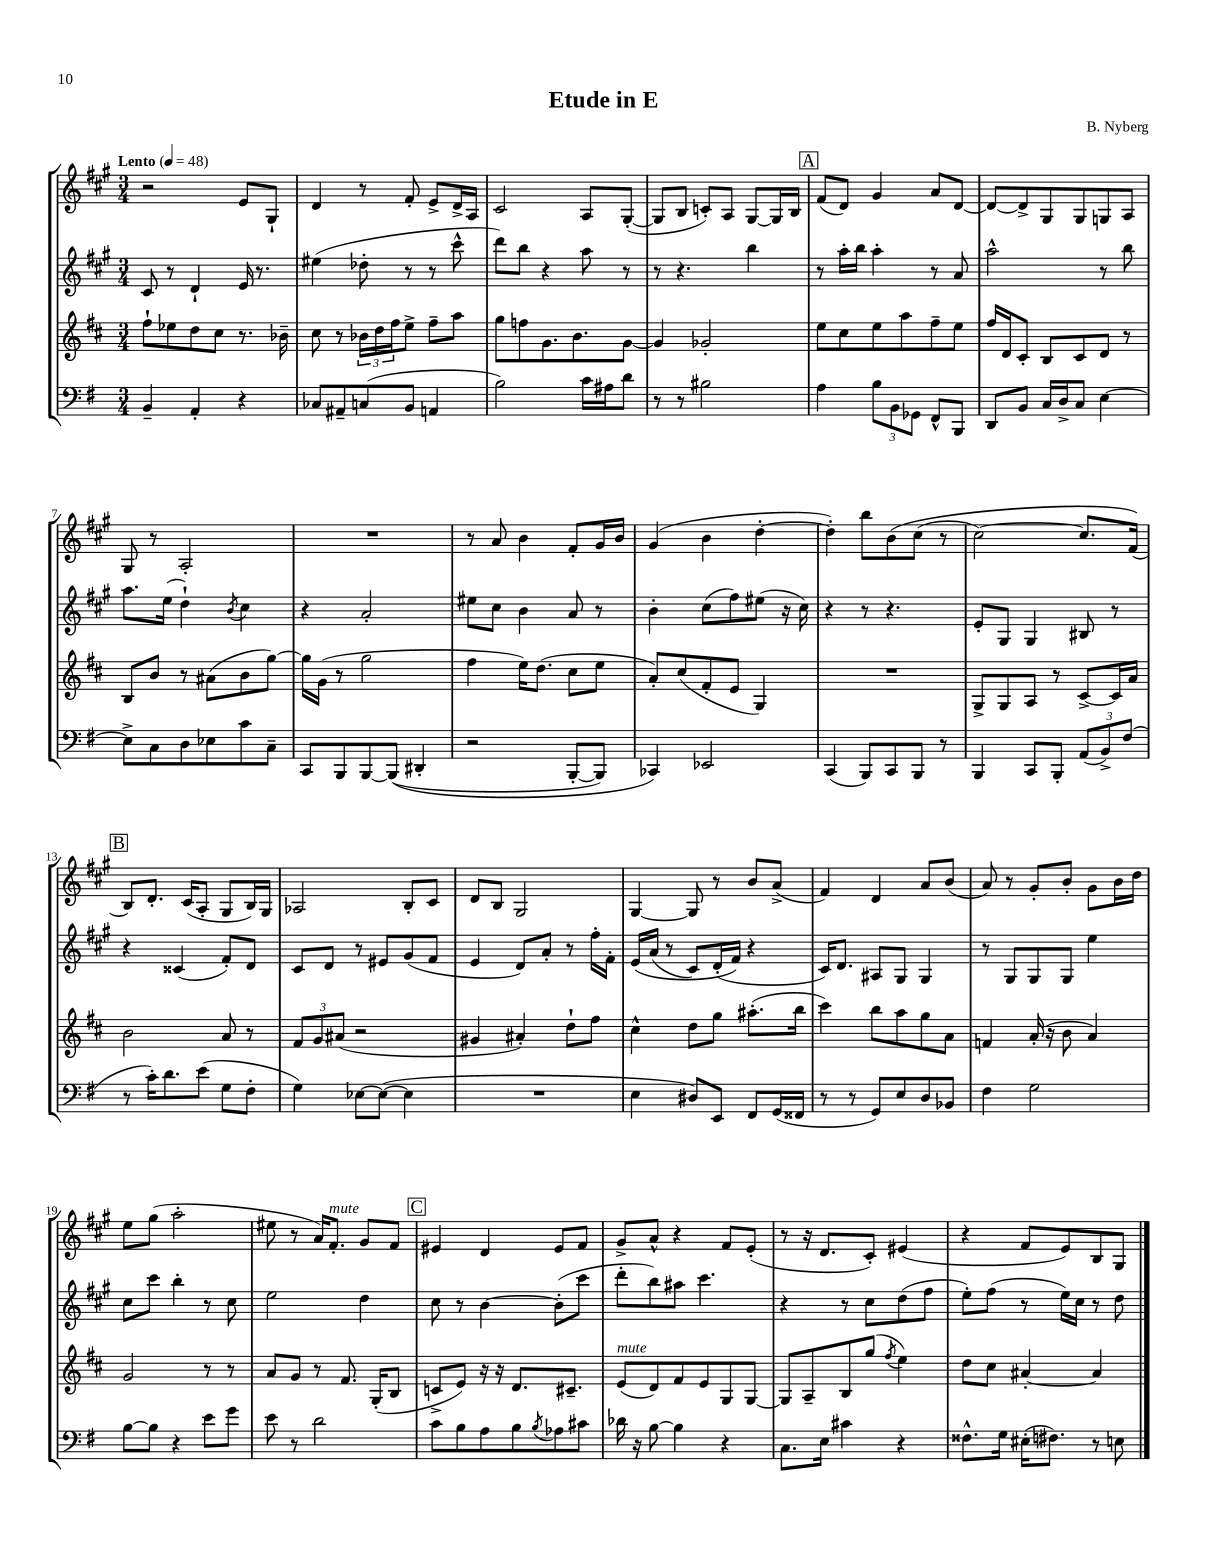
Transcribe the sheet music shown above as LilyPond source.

\header { title = "Etude in E" composer = "B. Nyberg" }
<<
\new StaffGroup <<
\new Staff = "s0" {
    \clef treble \key a \major \numericTimeSignature \time 3/4 \tempo "Lento" 4 = 48
    r2 e'8 gis8-! |
    d'4 r8 fis'8-. e'8-> d'16-> a16 |
    cis'2 a8 gis8~-.( |
    gis8 b8 c'8-.) a8 gis8~ gis16 b16 |
    \mark \markup { \box "A" } fis'8( d'8) gis'4 a'8 d'8~ |
    d'8~ d'8-> gis8 gis8 g8 a8 |
    gis8 r8 a2-. |
    R2. |
    r8 a'8 b'4 fis'8-. gis'16 b'16 |
    gis'4( b'4 d''4~-. |
    d''4-.) b''8 b'8\( cis''8( r8 |
    cis''2~) cis''8. fis'16(\) |
    \mark \markup { \box "B" } b8) d'8.-. cis'16( a8-. gis8 b16) gis16 |
    aes2 b8-. cis'8 |
    d'8 b8 gis2 |
    gis4~ gis8 r8 b'8 a'8->( |
    fis'4) d'4 a'8 b'8( |
    a'8) r8 gis'8-. b'8-. gis'8 b'16 d''16 |
    e''8 gis''8( a''2-. |
    eis''8 r8 a'16) fis'8.-.^\markup { \italic "mute" } gis'8 fis'8 |
    \mark \markup { \box "C" } eis'4 d'4 eis'8 fis'8 |
    gis'8-> a'8-^ r4 fis'8 e'8-.( |
    r8 r16 d'8. cis'8-.) eis'4( |
    r4 fis'8 e'8) b8 gis8 \bar "|." |
}
\new Staff = "s1" {
    \clef treble \key a \major \numericTimeSignature \time 3/4
    cis'8 r8 d'4-! e'16 r8. |
    eis''4( des''8-. r8 r8 cis'''8-^ |
    d'''8) b''8 r4 a''8 r8 |
    r8 r4. b''4 |
    \mark \markup { \box "A" } r8 a''16-. b''16 a''4-. r8 a'8 |
    a''2-^ r8 b''8 |
    a''8. e''16( d''4-!) \acciaccatura { b'8 } cis''4 |
    r4 a'2-. |
    eis''8 cis''8 b'4 a'8 r8 |
    b'4-. cis''8( fis''8) eis''8( r16 cis''16) |
    r4 r8 r4. |
    e'8-. gis8 gis4 bis8 r8 |
    \mark \markup { \box "B" } r4 cisis'4( fis'8-.) d'8 |
    cis'8 d'8 r8 eis'8 gis'8( fis'8 |
    e'4 d'8) a'8-. r8 fis''16-. fis'16-. |
    e'16\( a'16( r8 cis'8) d'16-.( fis'16\) r4 |
    cis'16) d'8. ais8 gis8 gis4 |
    r8 gis8 gis8 gis8 e''4 |
    cis''8 cis'''8 b''4-. r8 cis''8 |
    e''2 d''4 |
    \mark \markup { \box "C" } cis''8 r8 b'4~ b'8-.( cis'''8 |
    d'''8-. b''8) ais''8 cis'''4. |
    r4 r8 cis''8 d''8( fis''8 |
    e''8-.) fis''8( r8 e''16) cis''16 r8 d''8 \bar "|." |
}
\new Staff = "s2" {
    \clef treble \key d \major \numericTimeSignature \time 3/4
    fis''8-! ees''8 d''8 cis''8 r8. bes'16-- |
    cis''8 r8 \tuplet 3/2 { bes'16 d''16 fis''16 } e''8-> fis''8-- a''8 |
    g''8 f''8 g'8. b'8. g'8~ |
    g'4 ges'2-. |
    \mark \markup { \box "A" } e''8 cis''8 e''8 a''8 fis''8-- e''8 |
    fis''16 d'16 cis'8-. b8 cis'8 d'8 r8 |
    b8 b'8 r8 ais'8( b'8 g''8~) |
    g''16 g'16( r8 g''2 |
    fis''4 e''16) d''8.( cis''8 e''8 |
    a'8-.) cis''8( fis'8-. e'8 g4) |
    R2. |
    g8-> g8 a8 r8 cis'8~-> cis'16 a'16 |
    \mark \markup { \box "B" } b'2 a'8 r8 |
    \tuplet 3/2 { fis'8 g'8 ais'8( } r2 |
    gis'4 ais'4-.) d''8-! fis''8 |
    cis''4-^ d''8 g''8 ais''8.-.( b''16 |
    cis'''4) b''8 a''8 g''8 a'8 |
    f'4 a'16-.( r16 b'8 a'4) |
    g'2 r8 r8 |
    a'8 g'8 r8 fis'8. g16-.( b8 |
    \mark \markup { \box "C" } c'8-> e'8) r16 r16 d'8. cis'8.-- |
    e'8^\markup { \italic "mute" }( d'8) fis'8 e'8 g8 g8~ |
    g8 a8-- b8 g''8( \acciaccatura { fis''8 } e''4) |
    d''8 cis''8 ais'4~-. ais'4 \bar "|." |
}
\new Staff = "s3" {
    \clef bass \key g \major \numericTimeSignature \time 3/4
    b,4-- a,4-. r4 |
    ces8 ais,8-- c8( b,8 a,4 |
    b2) c'16 ais16 d'8 |
    r8 r8 bis2 |
    \mark \markup { \box "A" } a4 \tuplet 3/2 { b8 b,8 ges,8 } fis,8-^ b,,8 |
    d,8 b,8 c16 d16-> c8 e4~ |
    e8-> c8 d8 ees8 c'8 c8-- |
    c,8 b,,8 b,,8~ b,,8(\( dis,4-. |
    r2 b,,8~-. b,,8) |
    ces,4\) ees,2 |
    c,4( b,,8) c,8 b,,8 r8 |
    b,,4 c,8 b,,8-. \tuplet 3/2 { a,8( b,8->) fis8( } |
    \mark \markup { \box "B" } r8 c'16-.) d'8. e'8( g8 fis8-. |
    g4) ees8~ ees8~( ees4 |
    R2. |
    e4 dis8) e,8 fis,8 g,16( fisis,16 |
    r8 r8 g,8) e8 d8 bes,8 |
    fis4 g2 |
    b8~ b8 r4 e'8 g'8 |
    e'8 r8 d'2 |
    \mark \markup { \box "C" } c'8 b8 a8 b8 \acciaccatura { b8 } aes8 cis'8 |
    des'16 r16 b8~ b4 r4 |
    c8. e16 cis'4 r4 |
    fisis8.-^ g16 eis16-.( fis8.) r8 e8 \bar "|." |
}
>>
>>
